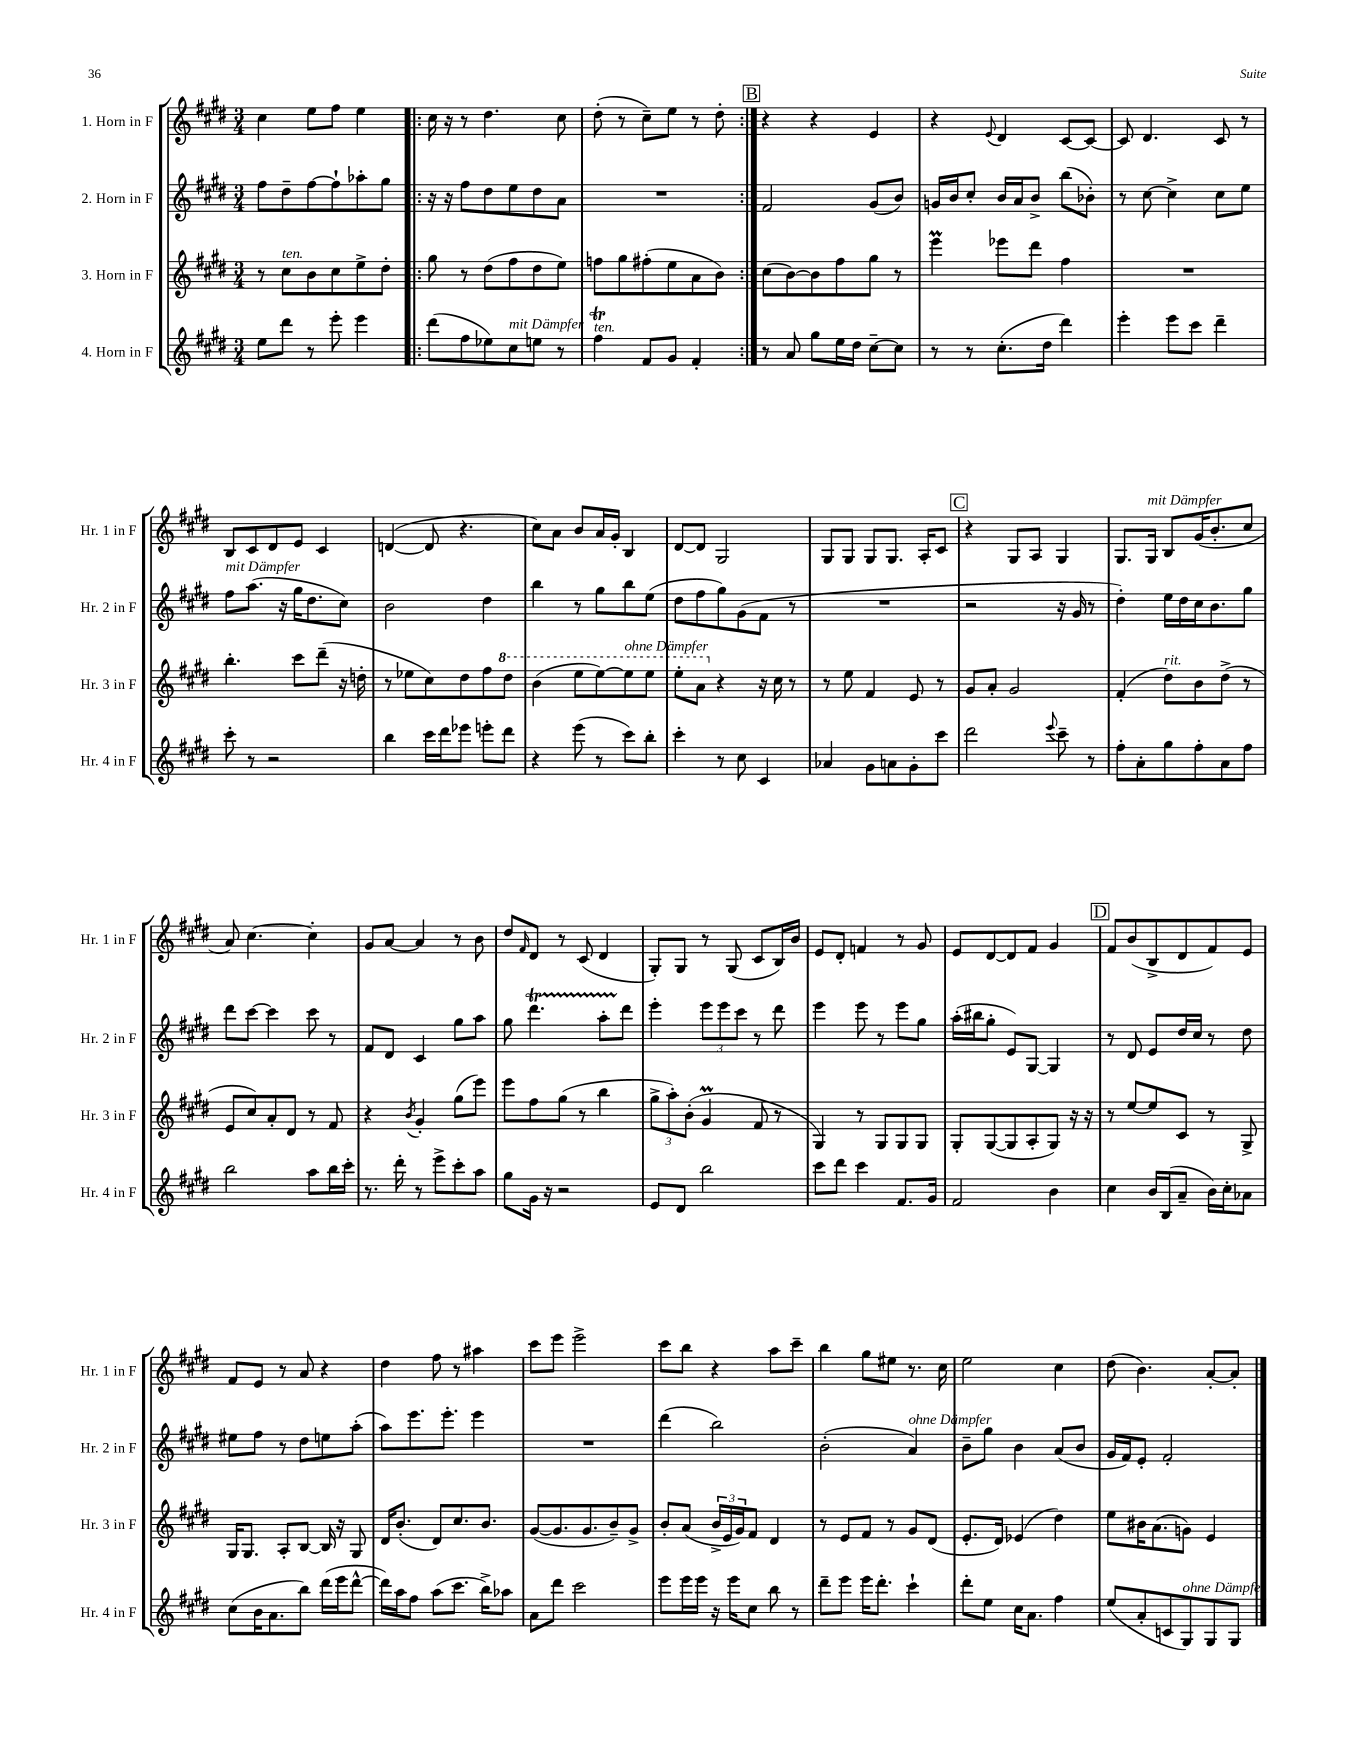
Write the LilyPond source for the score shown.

<<
\new StaffGroup <<
\new Staff = "s0" \with { instrumentName = "1. Horn in F" shortInstrumentName = "Hr. 1 in F" } {
    \clef treble \key e \major \numericTimeSignature \time 3/4
    cis''4 e''8 fis''8 e''4 |
    \repeat volta 2 { cis''16 r16 r8 dis''4. cis''8 |
    dis''8-.( r8 cis''8--) e''8 r8 dis''8-. | }
    \mark \markup { \box "B" } r4 r4 e'4 |
    r4 \appoggiatura { e'8 } dis'4 cis'8~ cis'8~ |
    cis'8 dis'4. cis'8 r8 |
    b8 cis'8 dis'8 e'8 cis'4 |
    d'4~( d'8 r4. |
    cis''8) a'8 b'8 a'16 gis'16-. b4 |
    dis'8~ dis'8 gis2 |
    gis8 gis8 gis8 gis8. a16-. cis'8 |
    \mark \markup { \box "C" } r4 gis8 a8 gis4 |
    gis8. gis16^\markup { \italic "mit Dämpfer" } b8 gis'16( b'8.-. cis''8 |
    a'8) cis''4.~ cis''4-. |
    gis'8 a'8~ a'4 r8 b'8 |
    dis''8 \grace { fis'16 } dis'8 r8 cis'8( dis'4 |
    gis8-.) gis8 r8 gis8( cis'8 b16) b'16 |
    e'8 dis'8-. f'4 r8 gis'8 |
    e'8 dis'8~ dis'8 fis'8 gis'4 |
    \mark \markup { \box "D" } fis'8 b'8( b8-> dis'8 fis'8) e'8 |
    fis'8 e'8 r8 a'8 r4 |
    dis''4 fis''8 r8 ais''4 |
    cis'''8 e'''8 e'''2-> |
    cis'''8 b''8 r4 a''8 cis'''8-- |
    b''4 gis''8 eis''8 r8. cis''16 |
    e''2 cis''4 |
    dis''8( b'4.) a'8~-. a'8-. \bar "|." |
}
\new Staff = "s1" \with { instrumentName = "2. Horn in F" shortInstrumentName = "Hr. 2 in F" } {
    \clef treble \key e \major \numericTimeSignature \time 3/4
    fis''8 dis''8-- fis''8~ fis''8-! aes''8-. gis''8 |
    \repeat volta 2 { r16 r16 fis''8 dis''8 e''8 dis''8 a'8 |
    R2. | }
    \mark \markup { \box "B" } fis'2 gis'8( b'8) |
    g'16 b'16 cis''8-. b'16 a'16 b'8-> b''8( bes'8-.) |
    r8 cis''8~ cis''4-> cis''8 e''8 |
    fis''8^\markup { \italic "mit Dämpfer" } a''8.( r16 gis''16 dis''8. cis''8) |
    b'2 dis''4 |
    b''4 r8 gis''8 b''8 e''8( |
    dis''8 fis''8 gis''8) gis'8( fis'8 r8 |
    R2. |
    \mark \markup { \box "C" } r2 r16 gis'16 r8 |
    dis''4-.) e''16 dis''16 cis''16 b'8. gis''8 |
    dis'''8 cis'''8~ cis'''4 cis'''8 r8 |
    fis'8 dis'8 cis'4 gis''8 a''8 |
    gis''8 dis'''4.\startTrillSpan a''8-. dis'''8\stopTrillSpan |
    e'''4-. \tuplet 3/2 { e'''8 e'''8 cis'''8 } r8 dis'''8 |
    e'''4 e'''8 r8 e'''8 gis''8 |
    a''16-.( bis''16 gis''8-. e'8) gis8~ gis4 |
    \mark \markup { \box "D" } r8 dis'8 e'8 dis''16 cis''16 r8 dis''8 |
    eis''8 fis''8 r8 dis''8 e''8 a''8-.( |
    a''8) e'''8. e'''8.-. e'''4 |
    R2. |
    dis'''4( b''2) |
    b'2-.( a'4^\markup { \italic "ohne Dämpfer" }) |
    b'8-- gis''8 b'4 a'8( b'8 |
    gis'16 fis'16) e'8-. fis'2-. \bar "|." |
}
\new Staff = "s2" \with { instrumentName = "3. Horn in F" shortInstrumentName = "Hr. 3 in F" } {
    \clef treble \key e \major \numericTimeSignature \time 3/4
    r8 cis''8^\markup { \italic "ten." } b'8 cis''8 e''8-> dis''8-. |
    \repeat volta 2 { gis''8 r8 dis''8( fis''8 dis''8 e''8) |
    f''8 gis''8 fis''8-.( e''8 a'8 b'8) | }
    \mark \markup { \box "B" } cis''8( b'8~) b'8 fis''8 gis''8 r8 |
    e'''4\prall ees'''8 dis'''8 fis''4 |
    R2. |
    b''4.-. cis'''8 dis'''8--( r16 d''16-. |
    r8 ees''8 cis''8) dis''8 fis''8 \ottava #1 dis'''8 |
    b''4( e'''8 e'''8~) e'''8^\markup { \italic "ohne Dämpfer" } e'''8 |
    e'''8-. a''8 \ottava #0 r4 r16 cis''16 r8 |
    r8 e''8 fis'4 e'8 r8 |
    \mark \markup { \box "C" } gis'8 a'8-. gis'2 |
    fis'4-.( dis''8^\markup { \italic "rit." }) b'8 dis''8->( r8 |
    e'8 cis''8) a'8-. dis'8 r8 fis'8 |
    r4 \acciaccatura { b'8 } gis'4-. gis''8( e'''8) |
    e'''8 fis''8 gis''8( r8 b''4 |
    \tuplet 3/2 { gis''8-> a''8-.) b'8-.( } gis'4\prall fis'8 r8 |
    gis4) r8 gis8 gis8 gis8 |
    gis8-. gis8~( gis8 a8-. gis8) r16 r16 |
    \mark \markup { \box "D" } r8 e''8~ e''8 cis'8 r8 gis8-> |
    gis16 gis8. a8-. b8~ b16 r16 gis8 |
    dis'16 b'8.-.( dis'8) cis''8. b'8. |
    gis'8~( gis'8. gis'8. b'8--) gis'8-> |
    b'8-. a'8( \tuplet 3/2 { b'16-> e'16 gis'16) } fis'8 dis'4 |
    r8 e'8 fis'8 r8 gis'8 dis'8( |
    e'8.-. dis'16) ees'4( dis''4) |
    e''8 bis'16 a'8.( g'8) e'4 \bar "|." |
}
\new Staff = "s3" \with { instrumentName = "4. Horn in F" shortInstrumentName = "Hr. 4 in F" } {
    \clef treble \key e \major \numericTimeSignature \time 3/4
    e''8 dis'''8 r8 e'''8-. e'''4 |
    \repeat volta 2 { dis'''8( fis''8 ees''8) cis''8^\markup { \italic "mit Dämpfer" } e''8 r8 |
    fis''4\trill^\markup { \italic "ten." } fis'8 gis'8 fis'4-. | }
    \mark \markup { \box "B" } r8 a'8 gis''8 e''16 dis''16 cis''8~-- cis''8 |
    r8 r8 cis''8.-.( dis''16 dis'''4) |
    e'''4-. e'''8 cis'''8 dis'''4-- |
    cis'''8-. r8 r2 |
    b''4 cis'''16 dis'''16 ees'''8 e'''8-. dis'''8 |
    r4 e'''8( r8 cis'''8) b''8-. |
    cis'''4-. r8 cis''8 cis'4 |
    aes'4 gis'8 a'8 gis'8-. cis'''8 |
    \mark \markup { \box "C" } dis'''2 \appoggiatura { e'''8 } cis'''8-- r8 |
    fis''8-. a'8-. gis''8 fis''8-. a'8 fis''8 |
    b''2 a''8 b''16 cis'''16-. |
    r8. dis'''16-. r8 e'''8-> cis'''8-. a''8 |
    gis''8 gis'16 r16 r2 |
    e'8 dis'8 b''2 |
    cis'''8 dis'''8 cis'''4 fis'8. gis'16 |
    fis'2 b'4 |
    \mark \markup { \box "D" } cis''4 b'16 b16( a'8-- b'16) cis''16-. aes'8 |
    cis''8( b'16 a'8. b''8) dis'''16( e'''16 dis'''8~-^ |
    dis'''16) a''16 fis''8 a''8( cis'''8. b''16->) aes''8 |
    a'8 dis'''8 cis'''2 |
    e'''8 e'''16 e'''16 r16 e'''16 cis''8 b''8 r8 |
    dis'''8-- e'''8 e'''16 dis'''8.-. cis'''4-! |
    dis'''8-. e''8 cis''16 a'8. fis''4 |
    e''8( a'8-. c'8 gis8^\markup { \italic "ohne Dämpfer" }) gis8 gis8 \bar "|." |
}
>>
>>
\layout { \context { \Score \remove "Bar_number_engraver" } }
